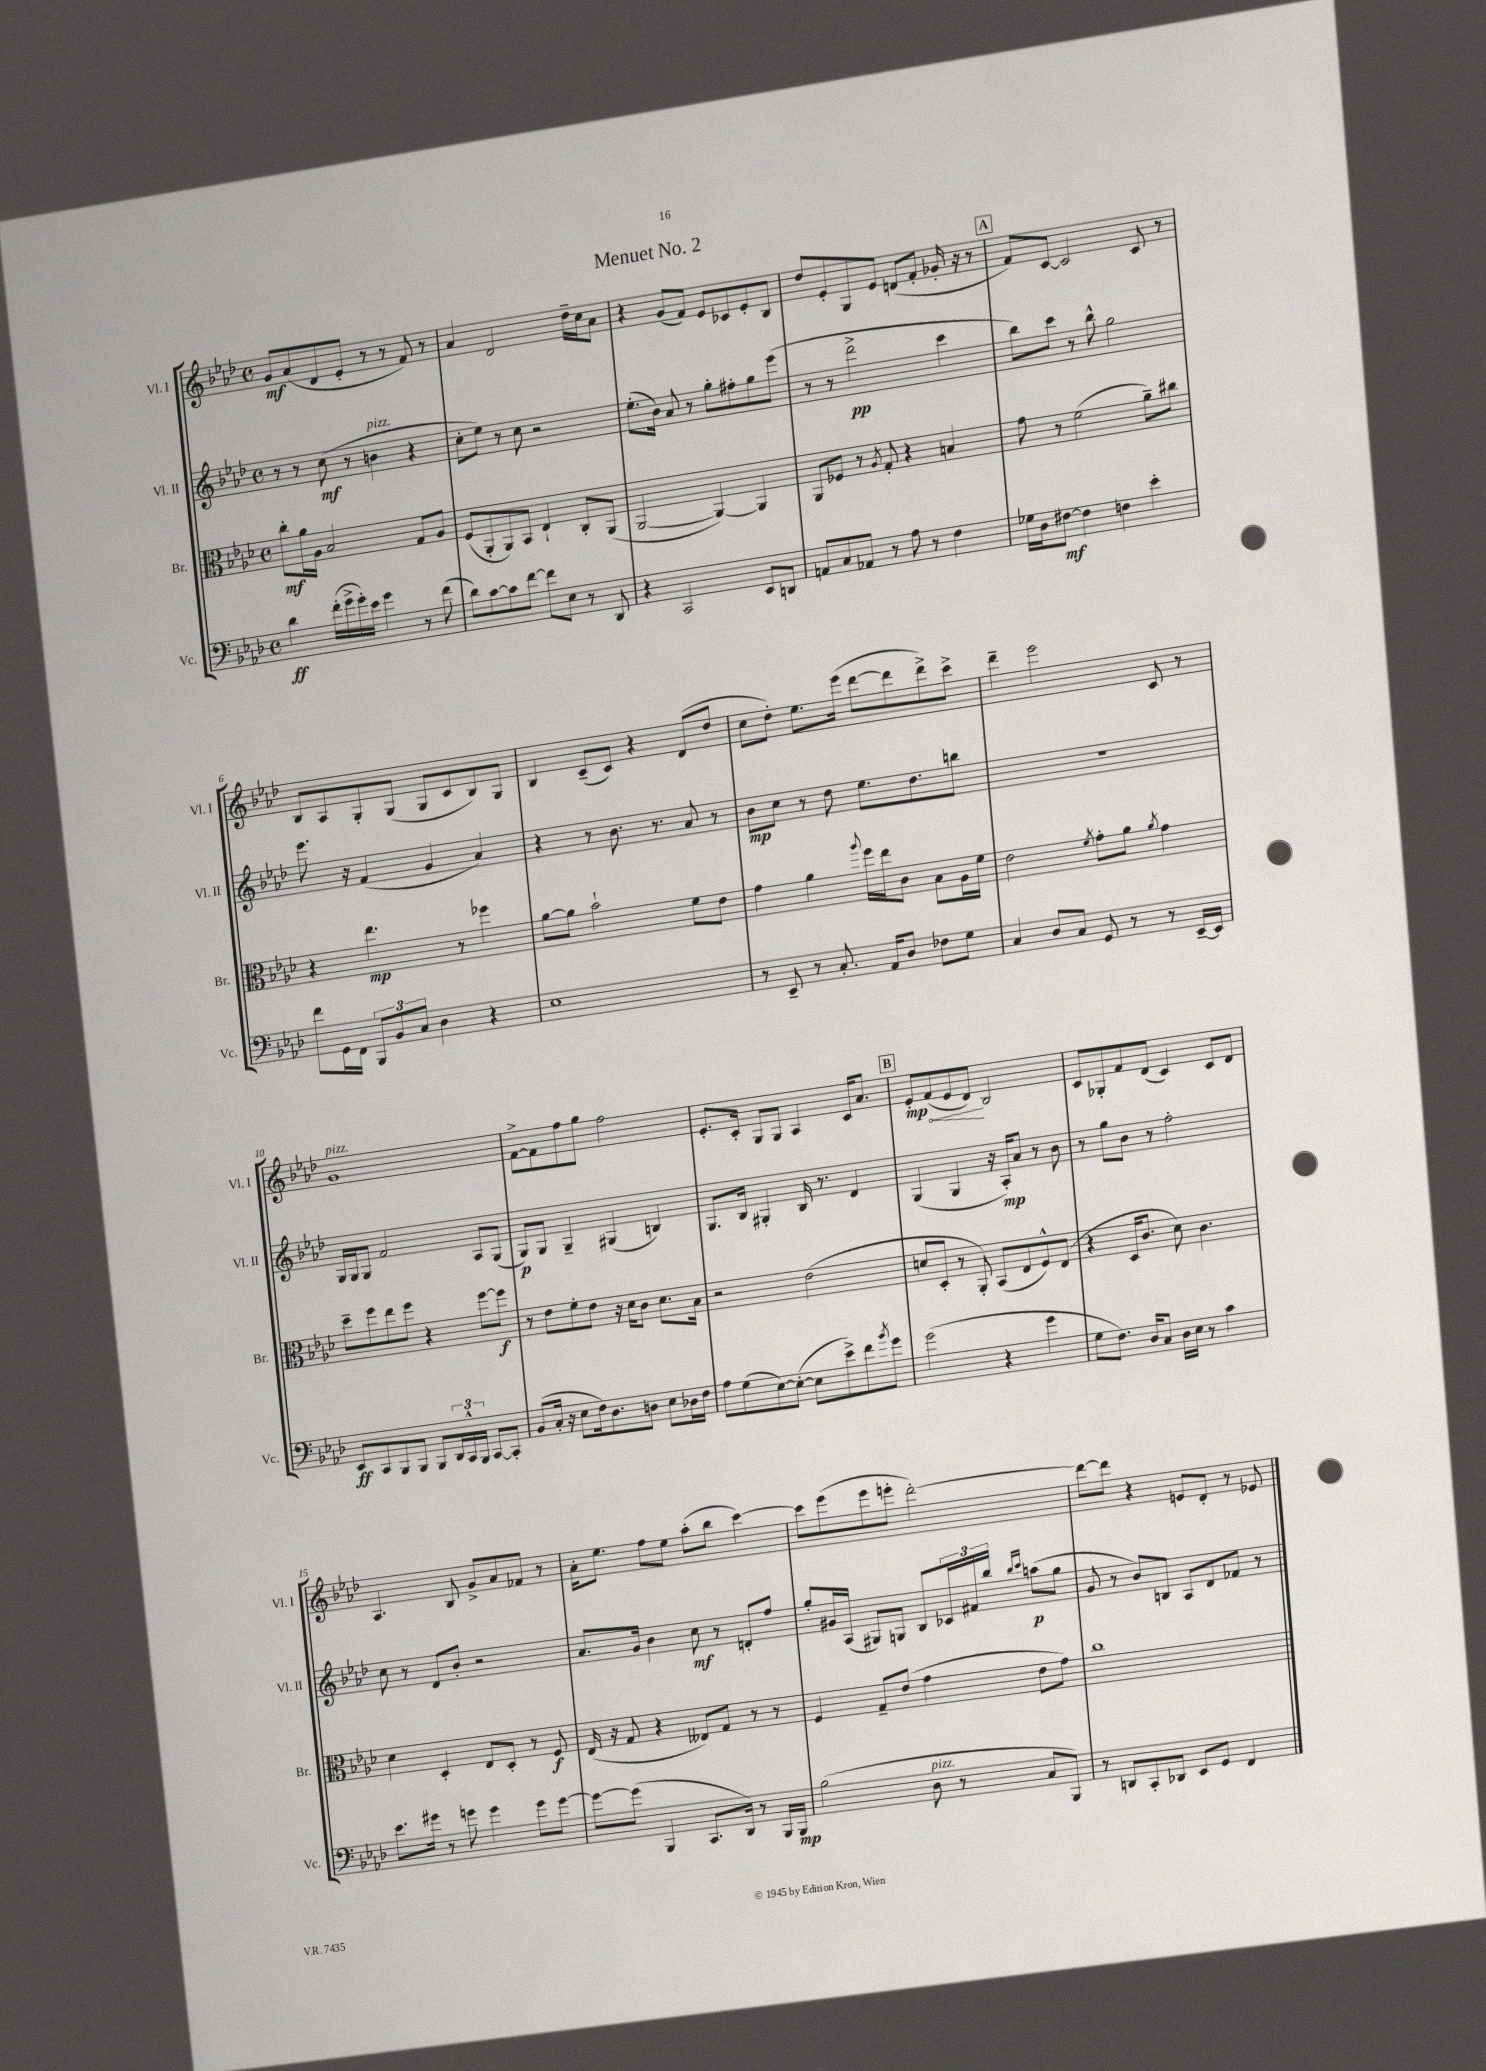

**kern	**dynam	**kern	**dynam	**kern	**dynam	**kern	**dynam
*part4	*part4	*part3	*part3	*part2	*part2	*part1	*part1
*staff4	*staff4	*staff3	*staff3	*staff2	*staff2	*staff1	*staff1
*I"Vc.	*	*I"Br.	*	*I"Vl. II	*	*I"Vl. I	*
*I'Vc.	*	*I'Br.	*	*I'Vl. II	*	*I'Vl. I	*
*clefF4	*	*clefC3	*	*clefG2	*	*clefG2	*
*k[b-e-a-d-]	*	*k[b-e-a-d-]	*	*k[b-e-a-d-]	*	*k[b-e-a-d-]	*
*M4/4	*	*M4/4	*	*M4/4	*	*M4/4	*
*met(c)	*	*met(c)	*	*met(c)	*	*met(c)	*
=1	=1	=1	=1	=1	=1	=1	=1
4d-\	ff	8cc'\L	mf	8r	.	8g/L	mf
.	.	16a-\L	.	8r	.	(8a-/	.
.	.	16A-\JJ	.	.	.	.	.
(16f'\LL	.	2B-/	.	(8cc\	mf	8d-/	.
16g^\	.	.	.	.	.	.	.
16g'\)	.	.	.	8r	.	8e-'/J	.
16e-\JJ	.	.	.	.	.	.	.
!	!	!	!	!LO:TX:a:i:t=pizz.	!	!	!
4g\	.	.	.	4bn\	.	8r	.
.	.	.	.	.	.	8r	.
8r	.	8G/L	.	4r	.	8f/)	.
(8f\	.	8A-/J	.	.	.	8r	.
=2	=2	=2	=2	=2	=2	=2	=2
8d-\L)	.	(8F/L	.	8cc'\L	.	4a-/	.
[8c\	.	8AA-'/	.	8ee-\J)	.	.	.
8c\]	.	8AA-/)	.	8r	.	2d-/	.
[8f\J	.	8BB-/J	.	8cc\	.	.	.
8f\L]	.	4E-`/	.	2r	.	.	.
8E-\J	.	.	.	.	.	.	.
8r	.	8C'/L	.	.	.	16dd-~\LL	.
.	.	.	.	.	.	16cc\J	.
8DD-/	.	(8AA-/J	.	.	.	8a-\J	.
=3	=3	=3	=3	=3	=3	=3	=3
4r	.	[2AA-/	.	(8.ee-'\L	.	4r	.
.	.	.	.	16b-\Jk)	.	.	.
2CC/	.	.	.	8a-/	.	(8g/L	.
.	.	.	.	8r	.	8f/J)	.
.	.	4AA-/_)	.	8gg'\L	.	8e-/L	.
.	.	.	.	8ff#X'\	.	8c-X/	.
8EE-/L	.	4AA-/]	.	8gg\	.	8e-'/	.
8DDn/J	.	.	.	(8eee-\J	.	8B-/J	.
=4	=4	=4	=4	=4	=4	=4	=4
8AAn/L	.	8AA-/L	.	8r	.	8dd-/L	.
8C/	.	8F-X/J	.	8r	.	8e-'/	.
8AA-X/J	.	8r	.	2ddd-^\	pp	8G/	.
.	.	8qA-/	.	.	.	.	.
8r	.	8G'/	.	.	.	8e-/J	.
8A-\	.	4r	.	.	.	(8dn/L	.
8r	.	.	.	.	.	8f'/J	.
4F\	.	4Bn/	.	4ccc\	.	16g-X'/	.
.	.	.	.	.	.	16r	.
.	.	.	.	.	.	8r	.
!!LO:REH:place=s1:t=A
=5	=5	=5	=5	=5	=5	=5	=5
16G-X\LL	.	8g\	.	8bb-\L)	.	8f/L)	.
16D-\J	.	.	.	.	.	.	.
[8F#X\J	mf	8r	.	8ccc\J	.	[8c/J	.
4F#\]	.	(2f\	.	8r	.	2c/]	.
.	.	.	.	8bb-^^\	.	.	.
4Fn\	.	.	.	2gg\	.	.	.
4e-'\	.	8a-~\L)	.	.	.	8c/	.
.	.	8cc#X\J	.	.	.	8r	.
!!LO:LB:g=z
=6	=6	=6	=6	=6	=6	=6	=6
8f\L	.	4r	.	8.eee-\	.	8B-/L	.
16GG\L	.	.	.	.	.	8A-/	.
16FF\JJ	.	.	.	16r	.	.	.
12BBB-/L	.	4.ee-\	mp	(4f/	.	8G'/	.
12BB-/	.	.	.	.	.	.	.
.	.	.	.	.	.	(8G/J	.
12C/J	.	.	.	.	.	.	.
4D-\	.	.	.	4g/	.	8G/L	.
.	.	8r	.	.	.	8c/	.
4r	.	4ff-X\	.	4a-/)	.	8B-/)	.
.	.	.	.	.	.	8G/J	.
=7	=7	=7	=7	=7	=7	=7	=7
1E-	.	[8a-\L	.	4r	.	4B-/	.
.	.	8a-\J]	.	.	.	.	.
.	.	2b-`\	.	8r	.	(8c~/L	.
.	.	.	.	8.b-\	.	8c/J)	.
.	.	.	.	.	.	4r	.
.	.	.	.	8.r	.	.	.
.	.	8f\L	.	8a-/	.	(8d-/L	.
.	.	8e-\J	.	8r	.	8dd-/J	.
=8	=8	=8	=8	=8	=8	=8	=8
8r	.	4g\	.	8b-\L	mp	8cc\L	.
8EE-~/	.	.	.	8cc\J	.	8dd-'\J)	.
8r	.	4a-\	.	8r	.	8.ee-\L	.
8.C'/	.	.	.	8dd-\	.	.	.
.	.	.	.	.	.	(16eee-\Jk	.
.	.	8qqaa-/	.	.	.	.	.
.	.	16ff\LL	.	8.ee-\L	.	[8ddd-\L	.
16AA-/KL	.	16ee-\J	.	.	.	.	.
8D-/J	.	8c\J	.	.	.	8ddd-\]	.
.	.	.	.	8.dd-\	.	.	.
8F-X\L	.	8B-\L	.	.	.	8ddd-^\)	.
8G\J	.	16A-\L	.	8bbn\J	.	8ccc^\J	.
.	.	16f\JJ	.	.	.	.	.
=9	=9	=9	=9	=9	=9	=9	=9
4C/	.	2e-\	.	1r	.	4ddd-~\	.
8D-/L	.	.	.	.	.	2eee-\	.
8C/J	.	.	.	.	.	.	.
.	.	8qf/	.	.	.	.	.
8GG/	.	8g'\L	.	.	.	.	.
8r	.	8a-\J	.	.	.	.	.
.	.	8qa-/	.	.	.	.	.
8r	.	4g\	.	.	.	8c/	.
[16EE-~/LL	.	.	.	.	.	8r	.
16EE-/JJ]	.	.	.	.	.	.	.
!!LO:LB:g=z
=10	=10	=10	=10	=10	=10	=10	=10
!	!	!	!	!	!	!LO:TX:a:i:t=pizz.	!
8EE-/L	ff	8dd-~\L	.	16G/LL	.	1g	.
.	.	.	.	16G/J	.	.	.
8CC/	.	8ff\	.	8G/J	.	.	.
8BBB-/	.	8ee-\	.	2f/	.	.	.
8BBB-/J	.	8ff\J	.	.	.	.	.
8BBB-/L	.	4r	.	.	.	.	.
24DD-/L	.	.	.	.	.	.	.
24CC^^/	.	.	.	.	.	.	.
24BBB-/JJ	.	.	.	.	.	.	.
[8CC/L	.	[8ff\L	.	8A-/L	.	.	.
8CC'/J]	.	8ff\J]	f	(8G/J	.	.	.
=11	=11	=11	=11	=11	=11	=11	=11
(8BB-/L	.	8r	.	8G/L)	p	[8f^\L	.
16C'/Jk	.	8e-\L	.	8G/J	.	8f\]	.
16r	.	.	.	.	.	.	.
8E-\L	.	8f'\	.	4G~/	.	8ff\	.
16F\k)	.	8e-\J	.	.	.	8gg\J	.
8.D-\	.	.	.	.	.	.	.
.	.	16r	.	(4G#X/	.	2ff\	.
.	.	16d-\KL	.	.	.	.	.
8Dn\J	.	8c\J	.	.	.	.	.
8E-\L	.	8.d-\L	.	4Bn/)	.	.	.
16D-X\L	.	.	.	.	.	.	.
16F\JJ	.	16B-\Jk	.	.	.	.	.
=12	=12	=12	=12	=12	=12	=12	=12
8A-\L	.	2r	.	8.G/L	.	8.e-'/L	.
(8G\	.	.	.	.	.	.	.
.	.	.	.	16B-/Jk	.	16c'/Jk	.
[8E-\)	.	.	.	4G#X'/	.	8G/L	.
(8E-'\J_	.	.	.	.	.	8G/J	.
8E-\L]	.	(2e-\	.	16B-/	.	4A-/	.
.	.	.	.	8.r	.	.	.
8e-^\)	.	.	.	.	.	.	.
8f\	.	.	.	4d-/	.	16c/KL	.
.	.	.	.	.	.	8.a-/J	.
8qb-/	.	.	.	.	.	.	.
8g\J	.	.	.	.	.	.	.
!!LO:REH:place=s1:t=B
=13	=13	=13	=13	=13	=13	=13	=13
!	!	!	!	!	!	!	!LO:HP:b
(2g\	.	8dn/L	.	(4G/	.	8e-'/L	< mp
.	.	8D-'/J	.	.	.	(8f/	.
.	.	8r	.	4G/	.	8e-/	.
.	.	8AA-'/)	.	.	.	8d-/J)	.
4r	.	(8BB-/L	.	16r	.	2B-/	[
.	.	.	.	16A-'/KL)	mp	.	.
.	.	8E-/	.	8a-/J	.	.	.
4g\	.	8F^^/)	.	8r	.	.	.
.	.	(8E-/J	.	8b-\	.	.	.
=14	=14	=14	=14	=14	=14	=14	=14
8G\L	.	4r	.	8r	.	8c/L	.
8.F\J)	.	.	.	8gg\L	.	8G-X'/	.
.	.	16D-/KL	.	8b-\J	.	8f/	.
16D-/KL	.	8.c/J	.	.	.	.	.
8C/J	.	.	.	8r	.	(8d-/J	.
16D-\LL	.	8d-\)	.	2ff'\	.	4c/)	.
16E-\JJ	.	.	.	.	.	.	.
8r	.	4.c\	.	.	.	.	.
4c\	.	.	.	.	.	8c/L	.
.	.	.	.	.	.	8d-/J	.
!!LO:LB:g=z
=15	=15	=15	=15	=15	=15	=15	=15
8.e-\L	.	4d-\	.	8cc\	.	4.A-/	.
.	.	.	.	8r	.	.	.
16g#X\Jk	.	.	.	.	.	.	.
8r	.	4D-'/	.	8d-/L	.	.	.
8gn\	.	.	.	8b-'/J	.	8B-/	.
4g\	.	8E-/L	.	2r	.	8g^/L	.
.	.	8D-'/J	.	.	.	8a-/	.
8g\L	.	8r	.	.	.	8f-X/J	.
[8g\J	.	8F/	f	.	.	8r	.
=16	=16	=16	=16	=16	=16	=16	=16
8g\L_	.	(16E-/	.	8.a-/L	.	16a-'\KL	.
.	.	16r	.	.	.	8.ee-\J	.
(8g\J]	.	8G/	.	.	.	.	.
.	.	.	.	16g/Jk	.	.	.
4BBB-/	.	4r	.	4b-\	.	8ff\L	.
.	.	.	.	.	.	8ee-\J	.
8.CC/L	.	8E--X/L)	.	8cc\	mf	(8aa-'\L	.
.	.	8G/J	.	8r	.	8bb-\J	.
16DD-/Jk)	.	.	.	.	.	.	.
8r	.	8r	.	8dn'/L	.	[4ccc\)	.
16BBB-/LL	.	8r	.	8ff/J	.	.	.
16BBB-/JJ	mp	.	.	.	.	.	.
=17	=17	=17	=17	=17	=17	=17	=17
(2B-\	.	4F/	.	8gg'/L	.	8ccc\L]	.
.	.	.	.	16g#X/L	.	(8eee-\	.
.	.	.	.	(16A-/JJ	.	.	.
.	.	8G~/L	.	8G#X/L)	.	8eee-\	.
.	.	(8e-/J	.	8Gn/J	.	8eeen'\J	.
!LO:TX:a:i:t=pizz.	!	!	!	!	!	!	!
8D-\	.	4g\	.	8B-/L	.	[2ddd-'\)	.
8r	.	.	.	24c-X/L	.	.	.
.	.	.	.	24f#X/	.	.	.
.	.	.	.	24bb-/JJ	.	.	.
.	.	.	.	16qqbb-/LL	.	.	.
.	.	.	.	16qqccc/JJ	.	.	.
8C/L	.	8e-\L	.	(8aan\L	p	.	.
8BBB-/J)	.	8g\J)	.	8gg\J	.	.	.
=18	=18	=18	=18	=18	=18	=18	=18
8r	.	1cc	.	8g/	.	8ddd-\L_	.
8DDn/L	.	.	.	8r	.	8ddd-\J]	.
8CC'/	.	.	.	8b-/L)	.	4r	.
8DD-X/J	.	.	.	8Bn/J	.	.	.
8EE-/L	.	.	.	8A-/L	.	8en/L	.
8GG/J	.	.	.	8d-/	.	8d-'/J	.
4FF/	.	.	.	8f-X/J	.	8r	.
.	.	.	.	8r	.	8e-X/	.
==	==	==	==	==	==	==	==
*-	*-	*-	*-	*-	*-	*-	*-
